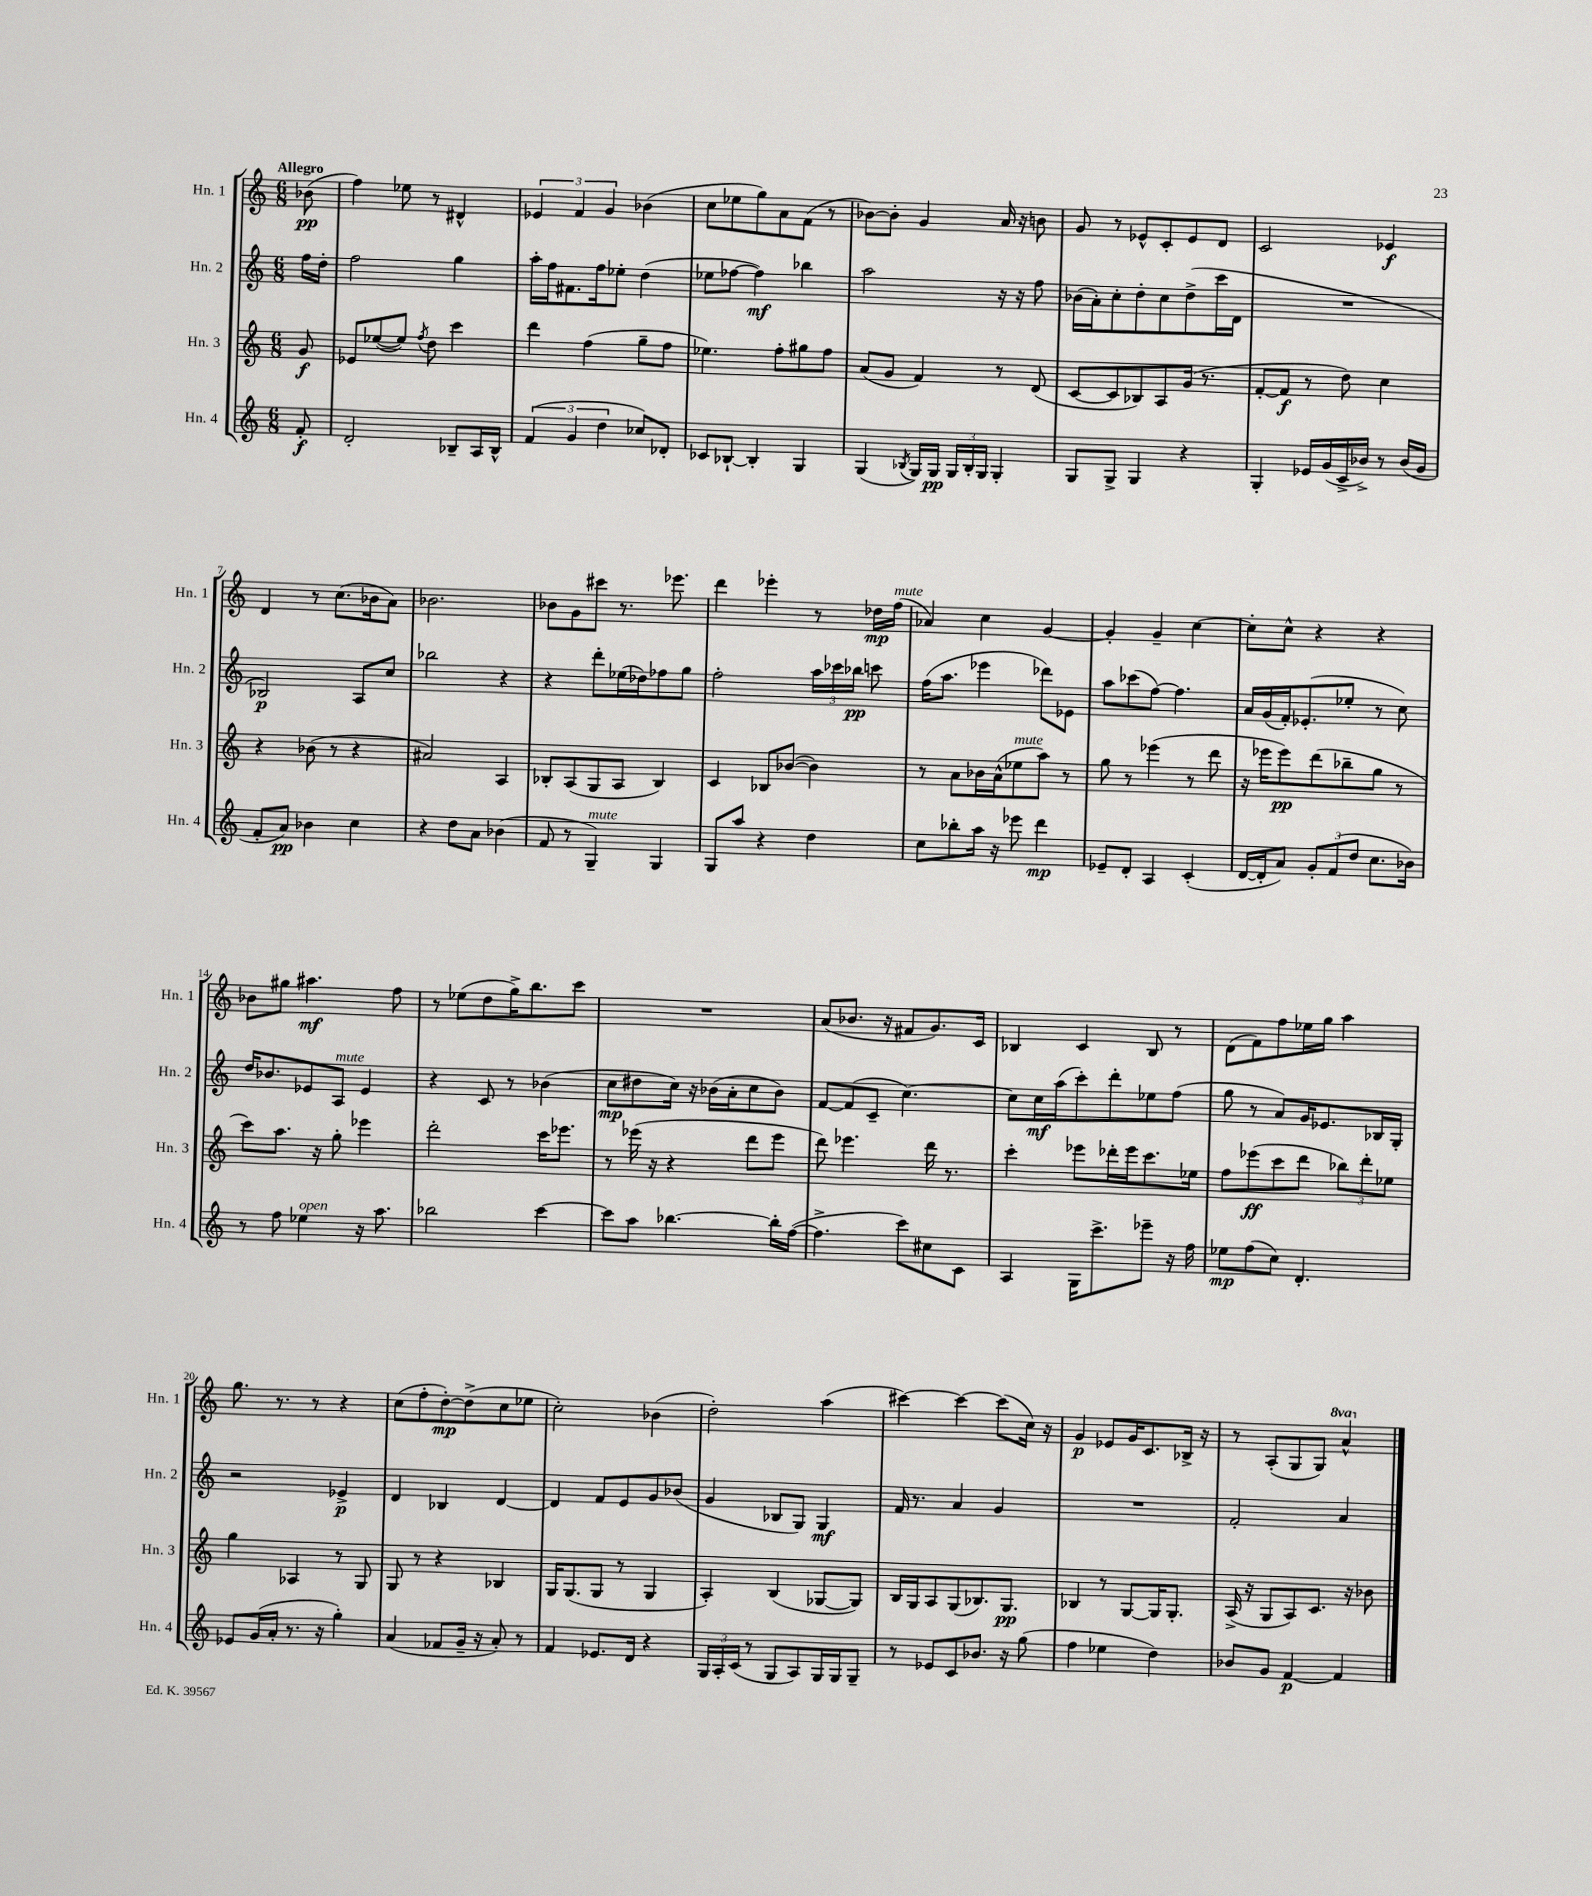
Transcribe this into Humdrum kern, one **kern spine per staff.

**kern	**kern	**kern	**kern
*staff4	*staff3	*staff2	*staff1
*clefG2	*clefG2	*clefG2	*clefG2
*k[]	*k[]	*k[]	*k[]
*M6/8	*M6/8	*M6/8	*M6/8
8f'	8g	16ff	(8b-
.	.	16dd'	.
=	=	=	=
2d'	8e-	2ff	4ff)
.	([8ee-	.	.
.	8ee-])	.	8ee-
.	8qff	.	.
.	8dd	.	8r
8B-~	4ccc	4gg	4d#^^
16A	.	.	.
16B-^^	.	.	.
=	=	=	=
(6f	4ddd	16aa'	6e-
.	.	16ff	.
.	.	8.f#	.
6g	.	.	6f
.	(4ff	.	.
.	.	16ff	.
6dd	.	.	6g
.	.	8ee-'	.
8cc-)	8gg~	(4dd	(4b-
8d-'	8ff	.	.
=	=	=	=
8c-	4.ee-)	8ee-	8cc
[8B-`	.	[8ff-	8ee-
4B-']	.	4ff-])	8gg)
.	8ff'	.	8a
4G	8gg#	4bb-	(8f
.	8ff	.	8r
=	=	=	=
(4G	(8a	2aa	[8b-)
.	8g	.	8b-']
8qB-	.	.	.
16G)	4f)	.	4g
16G	.	.	.
24G	.	.	.
24B-'	.	.	.
24G	.	.	.
4G'	8r	16r	16a
.	.	16r	16r
.	(8d	8ff	8b
=	=	=	=
8G	[8c	(16b-	8g
.	.	16a')	.
8G^	8c]	8cc'	8r
4G	8B-)	8dd'	8e-^^
.	8A	8cc	8c'
4r	(16g	(8dd^	8e-
.	8.r	.	.
.	.	16ccc	8d
.	.	16d	.
=	=	=	=
4G'	[8f'	2.r	2c
.	8f]	.	.
16e-	8r	.	.
(16g	.	.	.
16c^	8dd)	.	.
16b-^)	.	.	.
8r	4cc	.	4e-
(16b-	.	.	.
16g	.	.	.
=	=	=	=
8f'	4r	2B-)	4d
8a)	.	.	.
4b-	(8b-	.	8r
.	8r	.	(8.cc
4cc	4r	8A	.
.	.	.	16b-
.	.	8cc	8a)
=	=	=	=
4r	2a#)	2bb-	2.b-
8dd	.	.	.
8a	.	.	.
(4b-	4A	4r	.
=	=	=	=
8f	8B-'	4r	8b-
8r	(8A	.	8g
4G~)	8G	8ddd'	8ccc#
.	8A	(16ee-	8.r
.	.	16dd-)	.
4G	4B-)	8ff-	.
.	.	.	8.eee-
.	.	8gg	.
=	=	=	=
8G	4c	2ff'	4ddd
8aa	.	.	.
4r	8B-	.	4eee-'
.	([8b-	.	.
4dd	4b-])	24aa	8r
.	.	24ccc-	.
.	.	24bb-	.
.	.	8ccc	16dd-
.	.	.	(16ff
=	=	=	=
8cc	8r	(16ff	4a-)
.	.	8.aa	.
8bb-'	8a	.	.
16aa	16b-	4eee-	4cc
16r	(16a^^	.	.
8eee-	8ee-	.	.
4ddd	8aa)	8ddd-)	[4g
.	8r	8e-	.
=	=	=	=
8e-~	8gg	8aa	4g']
8d'	8r	(8ccc-	.
4A	(4eee-	[8ff)	4g~
.	.	4.ff]	.
(4c'	8r	.	[4cc
.	8ddd	.	.
=	=	=	=
[16d	16r	16a	8cc']
16d']	16eee-	(16g	.
8a)	8eee-)	16f')	8cc^^
.	.	(8.e-'	.
12g'	(8ddd	.	4r
(12f	.	.	.
.	8bb-~	8ee-'	.
12dd	.	.	.
8.cc	8gg	8r	4r
.	8r	8cc)	.
16b-)	.	.	.
=	=	=	=
8r	8ccc)	16dd	8b-
.	.	8.b-	.
8ff	8.aa	.	8gg#
4ee-	.	8e-	4.aa#
.	16r	.	.
.	8gg'	8A	.
16r	4eee-	4e-	.
8.aa	.	.	.
.	.	.	8ff
=	=	=	=
2bb-	2ddd'	4r	8r
.	.	.	(8ee-
.	.	8c	8dd
.	.	8r	16gg^)
.	.	.	8.bb
[4ccc	16ccc	(4b-	.
.	8.eee-	.	.
.	.	.	8ccc
=	=	=	=
8ccc]	8r	8cc	2.r
8aa	(16eee-	8dd#	.
.	16r	.	.
[4.bb-	4r	16cc)	.
.	.	16r	.
.	.	(16b-	.
.	.	16a'	.
.	8ddd	8cc	.
16bb-']	8eee-	8b-)	.
([16ff	.	.	.
=	=	=	=
4.ff^]	8ddd)	[8f	(8a
.	4.eee-	(8f]	8.b-
.	.	8c~	.
.	.	.	16r
8ccc)	.	[4.cc)	8f#
8cc#	16ddd	.	8.g)
.	8.r	.	.
8c	.	.	.
.	.	.	16c
=	=	=	=
4A	4ccc'	8cc]	4B-
.	.	16cc	.
.	.	(16aa	.
16G	8eee-	8ccc')	4c
8.ccc^	.	.	.
.	16ddd-'	8ddd'	.
.	16eee-	.	.
8eee-~	8.ccc	8ee-	8B-
16r	.	(8ff	8r
16ff	16ee-	.	.
=	=	=	=
8ee-	8ff	8gg	(8d
(8ff	(8eee-	8r	8f)
8cc)	8ccc	8a)	8ff
4.d'	8ddd	16g	16ee-
.	.	8.e-	16gg
.	12bb-)	.	4aa
.	12ddd'	.	.
.	.	16B-	.
.	12ee-	.	.
.	.	16G'	.
=	=	=	=
8e-	4gg	2r	8.gg
(16g	.	.	.
16a'	.	.	8.r
8.r	4A-	.	.
.	.	.	8r
16r	.	.	.
4gg')	8r	4e-^	4r
.	8G	.	.
=	=	=	=
(4a	8G	4d	(8cc
.	8r	.	8ff'
8f-	4r	4B-	[8dd')
16g~	.	.	(8dd^]
16r	.	.	.
8a')	4B-	[4d	8cc
8r	.	.	8ee-
=	=	=	=
4f	16G	4d]	2cc')
.	(8.G	.	.
8.e-	8G	8f	.
.	8r	8e	.
16d	.	.	.
4r	4G	8g	(4b-
.	.	(8b-	.
=	=	=	=
24G	4A')	4g	2dd')
24A'	.	.	.
(24c	.	.	.
8r	.	.	.
8G	(4B	8B-	.
8A)	.	8G)	.
16G	[8G-	4G	(4aa
16G	.	.	.
8G~	8G-])	.	.
=	=	=	=
8r	16B	16f	[4ccc#)
.	16G	8.r	.
8e-	8A	.	.
8c	(8G	4a	4ccc#_
8.b-	8.B-)	.	.
.	.	4g	(8ccc#]
16r	8.G	.	.
(8gg	.	.	16cc)
.	.	.	16r
=	=	=	=
4ff	4B-	2.r	4g
4ee-	8r	.	8e-
.	[8G	.	16g
.	.	.	8.c
4dd)	16G]	.	.
.	8.G'	.	.
.	.	.	16B-^
.	.	.	16r
=	=	=	=
8b-	(16A^	2f'	8r
.	16r	.	.
8g	8G	.	(8A'
[4f	8A)	.	8G
.	8.c	.	8G)
4f]	.	4a	4aa^^
.	16r	.	.
.	8b-	.	.
==	==	==	==
*-	*-	*-	*-
